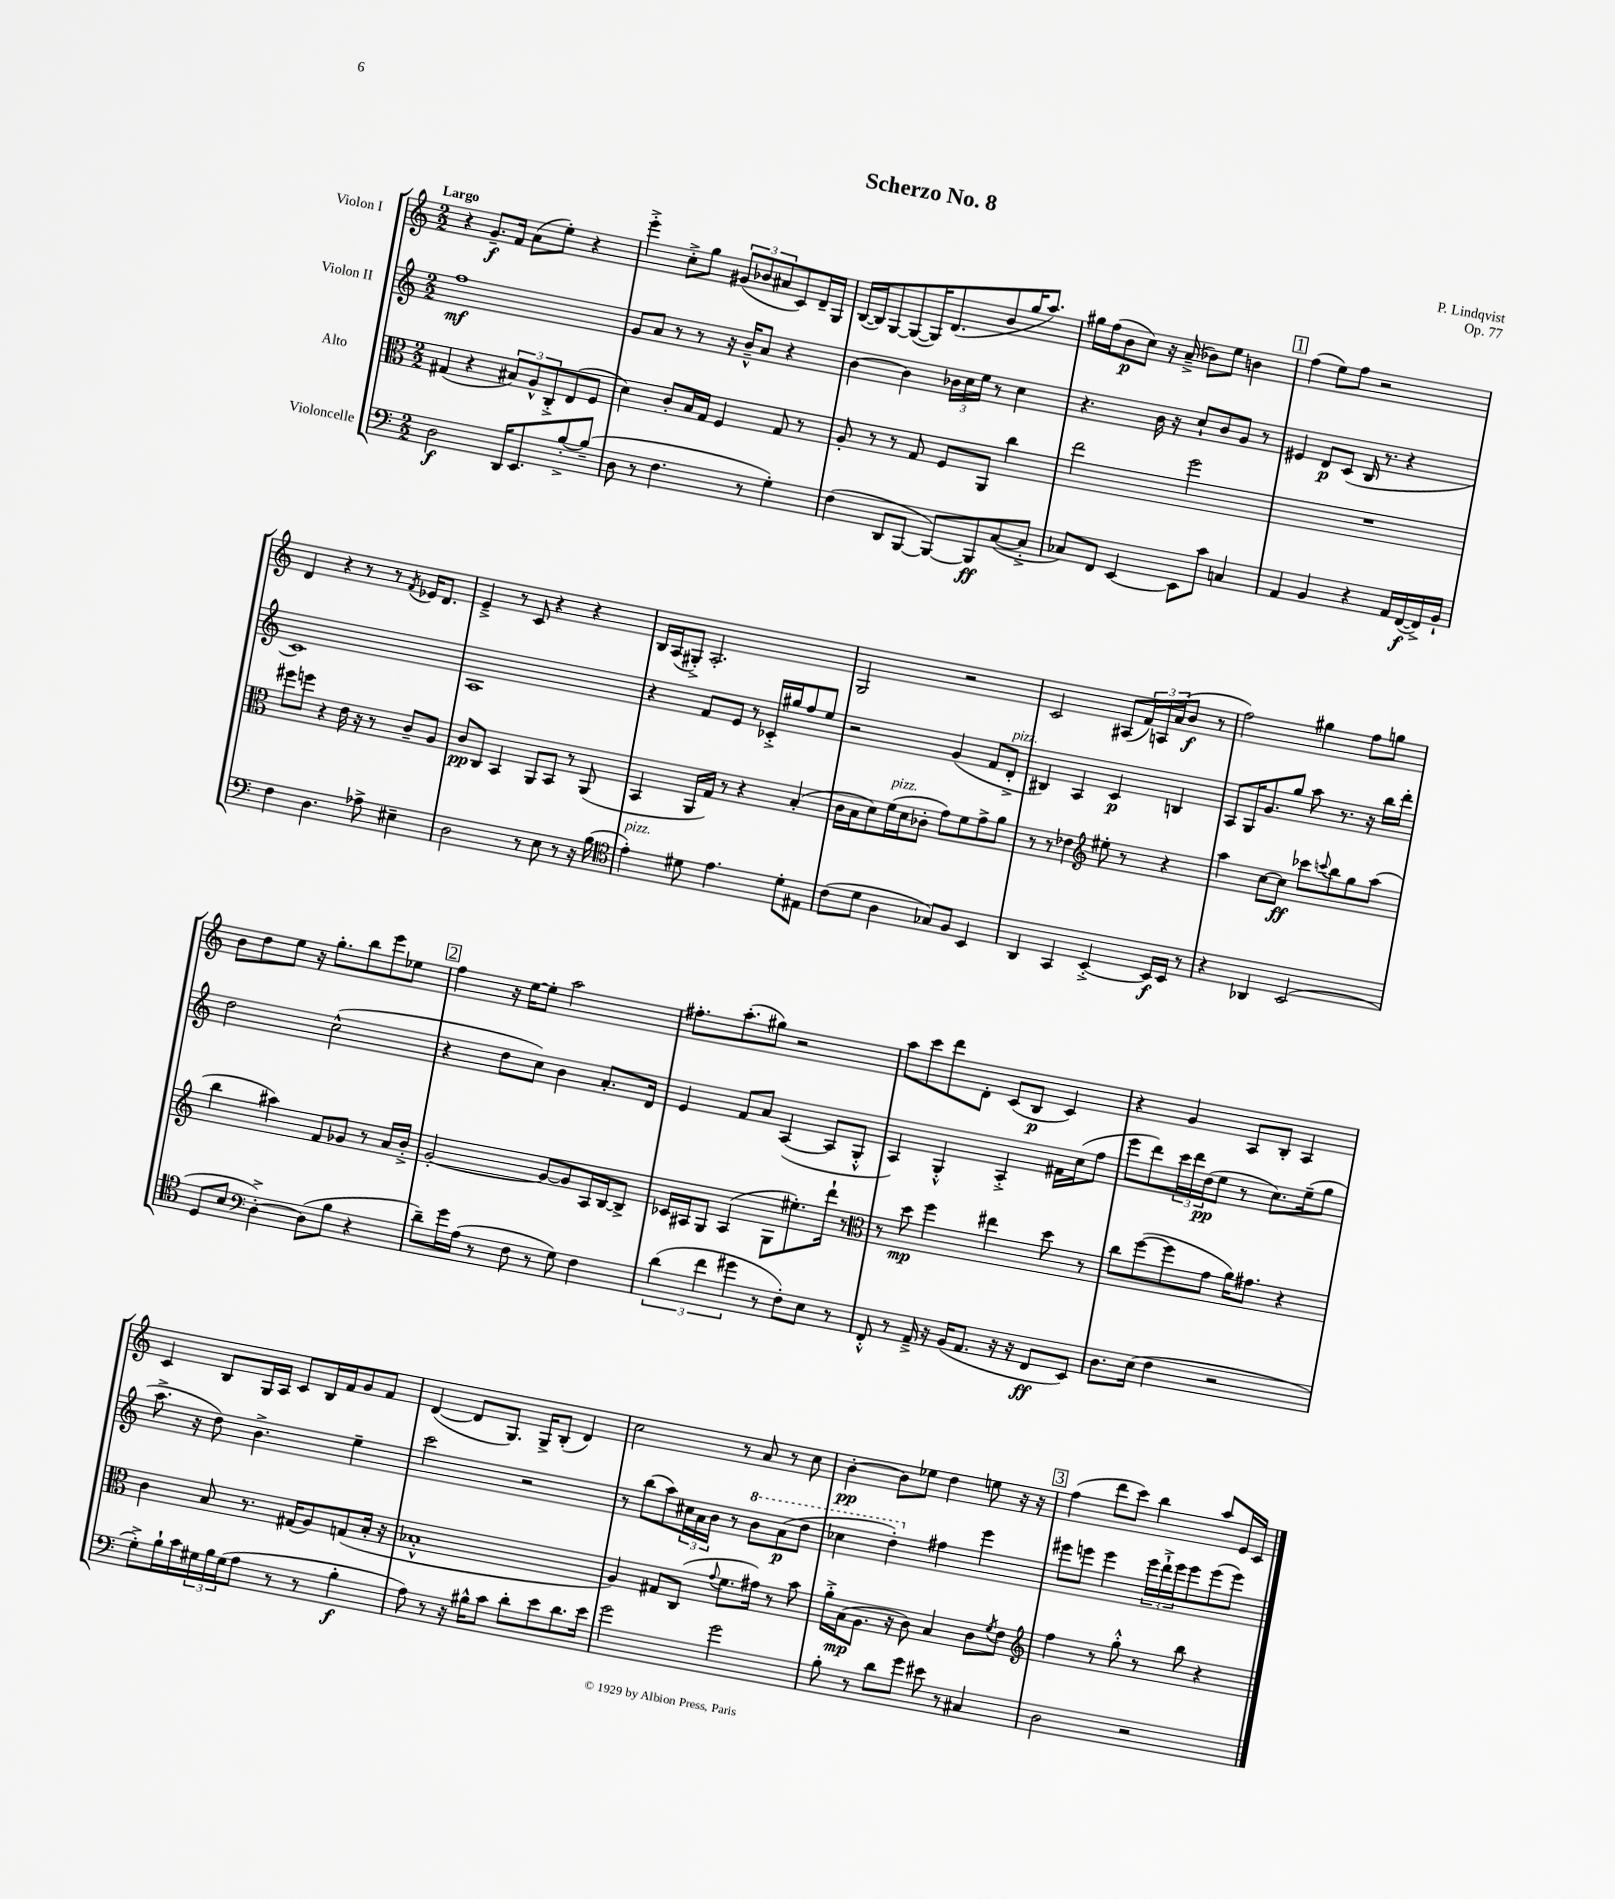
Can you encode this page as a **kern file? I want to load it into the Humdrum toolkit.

**kern	**kern	**kern	**kern
*staff4	*staff3	*staff2	*staff1
*clefF4	*clefC3	*clefG2	*clefG2
*k[]	*k[]	*k[]	*k[]
*M2/2	*M2/2	*M2/2	*M2/2
2D	(4G#	1ff	4r
.	4r	.	8.g~
.	.	.	16f
16DD	12B#)	.	(8a
8.EE	.	.	.
.	12A^^	.	.
.	.	.	8ee')
.	12C'^	.	.
[8B'^	(8E	.	4r
(8B~]	8F	.	.
=	=	=	=
8D	4d)	8g	4eee'^
8r	.	8a	.
4.F	8c'	8r	8cc'^
.	16B	8r	8gg
.	16G	.	.
.	4F	16r	(12g#
.	.	16b~^^	.
.	.	.	12b-
8r	.	8a	.
.	.	.	12a#
4G')	8G	4r	8c)
.	8r	.	16d~
.	.	.	16G
=	=	=	=
(4F	8A'	[4b	([16B
.	.	.	16B])
.	8r	.	[8G
8DD	8r	4b]	(8G_
[8BBB	8G	.	16G])
.	.	.	(8.d
8BBB_)	8F	24b-	.
.	.	24cc	.
.	.	24ee	.
8BBB]	8AA	8r	8b
([8C	4cc	4cc	16gg
.	.	.	8.aa)
8C'^]	.	.	.
=	=	=	=
8C-)	2ee	4.r	16gg#
.	.	.	(16ff
8FF	.	.	8b
[4EE	.	.	8cc)
.	.	16b	16r
.	.	16r	(16a~^
8EE]	2ff	8cc`	8b-)
8c	.	8b	8ee
4C	.	8g	4b
.	.	8r	.
=	=	=	=
4AA	1r	4e#	(4ff
4BB	.	8d	8ee)
.	.	(8c	8ff
4r	.	16B	2r
.	.	8.r	.
16AA	.	4r	.
([16FF	.	.	.
16FF^])	.	.	.
16BB`	.	.	.
=	=	=	=
4F	8ff#	1c)	4d
.	8ff	.	.
4.D	4r	.	4r
.	16e	.	8r
.	16r	.	.
8A-^	8r	.	8r
.	.	.	8qf
4E#~	8c~	.	16e-
.	.	.	8.d
.	8A	.	.
=	=	=	=
2D	8c	1A	4e~^
.	8C	.	.
.	4BB	.	8r
.	.	.	8c
8r	8AA	.	4r
8E	8BB	.	.
8r	8r	.	4r
16r	(8AA	.	.
(16B	.	.	.
=	=	=	=
*clefC4	*	*	*
4e')	4BB	4r	16B
.	.	.	(16A
.	.	.	8G#'^)
8d#	16AA	8f	2.A'
.	16G)	.	.
4.e	8r	8e	.
.	4r	8r	.
.	.	16c-'^	.
.	.	16gg#	.
8d#'	(4B'	8ff	.
8E#	.	8ee	.
=	=	=	=
(8c	16c	2r	2G
.	16B	.	.
8d	8d)	.	.
4A	(16f	.	.
.	16d	.	.
.	8c-'	.	.
8G-)	8g)	(4g	2r
8F	8f	.	.
4BB	8g^	8f	.
.	8a	8d'^	.
=	=	=	=
4AA	8r	4B#)	2c
.	8r	.	.
4GG	4e-	4A	.
*	*clefG2	*	*
[4BB'^	8ee#'	4c	(8A#
.	8r	.	24f)
.	.	.	24A
.	.	.	(24a
16BB]	4r	4B	8b
16BB	.	.	.
8r	.	.	8r
=	=	=	=
4r	4aa	8A	2ff)
.	.	16G	.
.	.	8.g	.
4AA-	[8cc	.	.
.	8cc]	8gg	.
(2BB	8ccc-	8aa	4gg#
.	8qqccc	.	.
.	8bb	8.r	.
.	8gg	.	8ff
.	.	16r	.
.	(8aa	16bb	8gg
.	.	16ddd'	.
=	=	=	=
8D	4bb	2dd	8b
8B	.	.	8dd
*clefF4	*	*	*
[4D'^)	4aa#)	.	8ee
.	.	.	16r
.	.	.	8.gg'
(8D]	8f	(2cc^^	.
8B	8g-	.	8bb
4r	8r	.	8eee
.	16a	.	8ee-
.	16b'^	.	.
=	=	=	=
8d~)	[2g'	4r	4ff
16g	.	.	.
(16A	.	.	.
8r	.	8dd	16r
.	.	.	[16ee
8F	.	8cc)	8ee']
8r	8g_	4b	2aa
8G)	8g]	.	.
4F	16A	8.a'	.
.	[16B	.	.
.	8B^]	.	.
.	.	16d	.
=	=	=	=
(6d	16c-	4e	8.ff#'
.	16A#	.	.
.	8G	.	.
6f	.	.	.
.	.	.	(8.aa'
.	(4A#	8f	.
6g#	.	.	.
.	.	8a	8gg#)
8r	8G	([4A	2r
8F')	8.ee#')	.	.
8E	.	8A]	.
.	16ddd`	.	.
8r	8r	8G'^^	.
=	=	=	=
*	*clefC3	*	*
8FF'^^	8r	4A)	8aa
8r	8dd	.	8ccc
16AA~^	4ff	4G'^^	8ddd
16r	.	.	.
(16BB	.	.	8d'
8.AA	.	.	.
.	4ee#	4A'^	(8c
16r	.	.	8B
16r	.	.	.
8FF	8dd	16f#	4c)
.	.	(16cc	.
8EE)	8r	8ff	.
=	=	=	=
8.D	8cc	8eee	4r
.	([8ff	8ddd)	.
(16E	.	.	.
4F	8ff]	24ccc	4g
.	.	24ddd	.
.	.	(24dd	.
.	8g	8ee	.
2r	16a)	8r	8A
.	8.g#	.	.
.	.	8.cc)	8B'
.	4r	.	4A
.	.	(16ee~	.
.	.	8gg	.
=	=	=	=
8G'^)	4c	8.aa^	4c
16B`	.	.	.
16c	.	16r	.
24G#	8B	8dd)	8B
24B	.	.	.
(24G#	.	.	.
8A	8.r	4.b^	16G
.	.	.	16A
8r	.	.	8c
.	(16G#	.	.
8r	8A)	.	16B
.	.	.	16f
4B'	(8G	4ee~	8g
.	16B'	.	8f
.	16r	.	.
=	=	=	=
8A)	1B-'^^	2ccc	([4d
8r	.	.	.
16r	.	.	8d]
16B#^^	.	.	.
8c	.	.	8.G)
8d'	.	2r	.
.	.	.	16G^
8e	.	.	(8B'
8.d	.	.	4d)
16e	.	.	.
=	=	=	=
2g	4A)	8r	2cc
.	.	(8bb	.
.	8G#	8aa)	.
.	(8C	24cc#	.
.	.	24a	.
.	.	24b	.
.	8qqg	.	.
2g	8.f	8r	8r
.	.	8bb	8a
.	16g#)	.	.
.	8r	(8aa	8r
.	8b	8ddd	8cc
=	=	=	=
8B'	16a'^	4ccc-	[4b'
.	(16B	.	.
8r	8.A	.	.
8d	.	4ddd')	8b]
.	16r	.	.
8g	8c)	.	8ee-
8e#	4B	4ff#	4dd
8r	.	.	.
4C#	8c	4eee	8ee
.	8qf	.	.
.	8e	.	16r
.	.	.	16r
=	=	=	=
*	*clefG2	*	*
2D	4ff	8eee#	(4ff
.	.	8eee	.
.	8r	4eee	8ddd
.	8gg'^^	.	8ccc)
2r	8r	24eee	4bb
.	.	24ddd`^	.
.	.	24eee	.
.	8bb	8eee	.
.	4r	(8eee	8aa
.	.	8eee)	16e
.	.	.	16c
==	==	==	==
*-	*-	*-	*-
